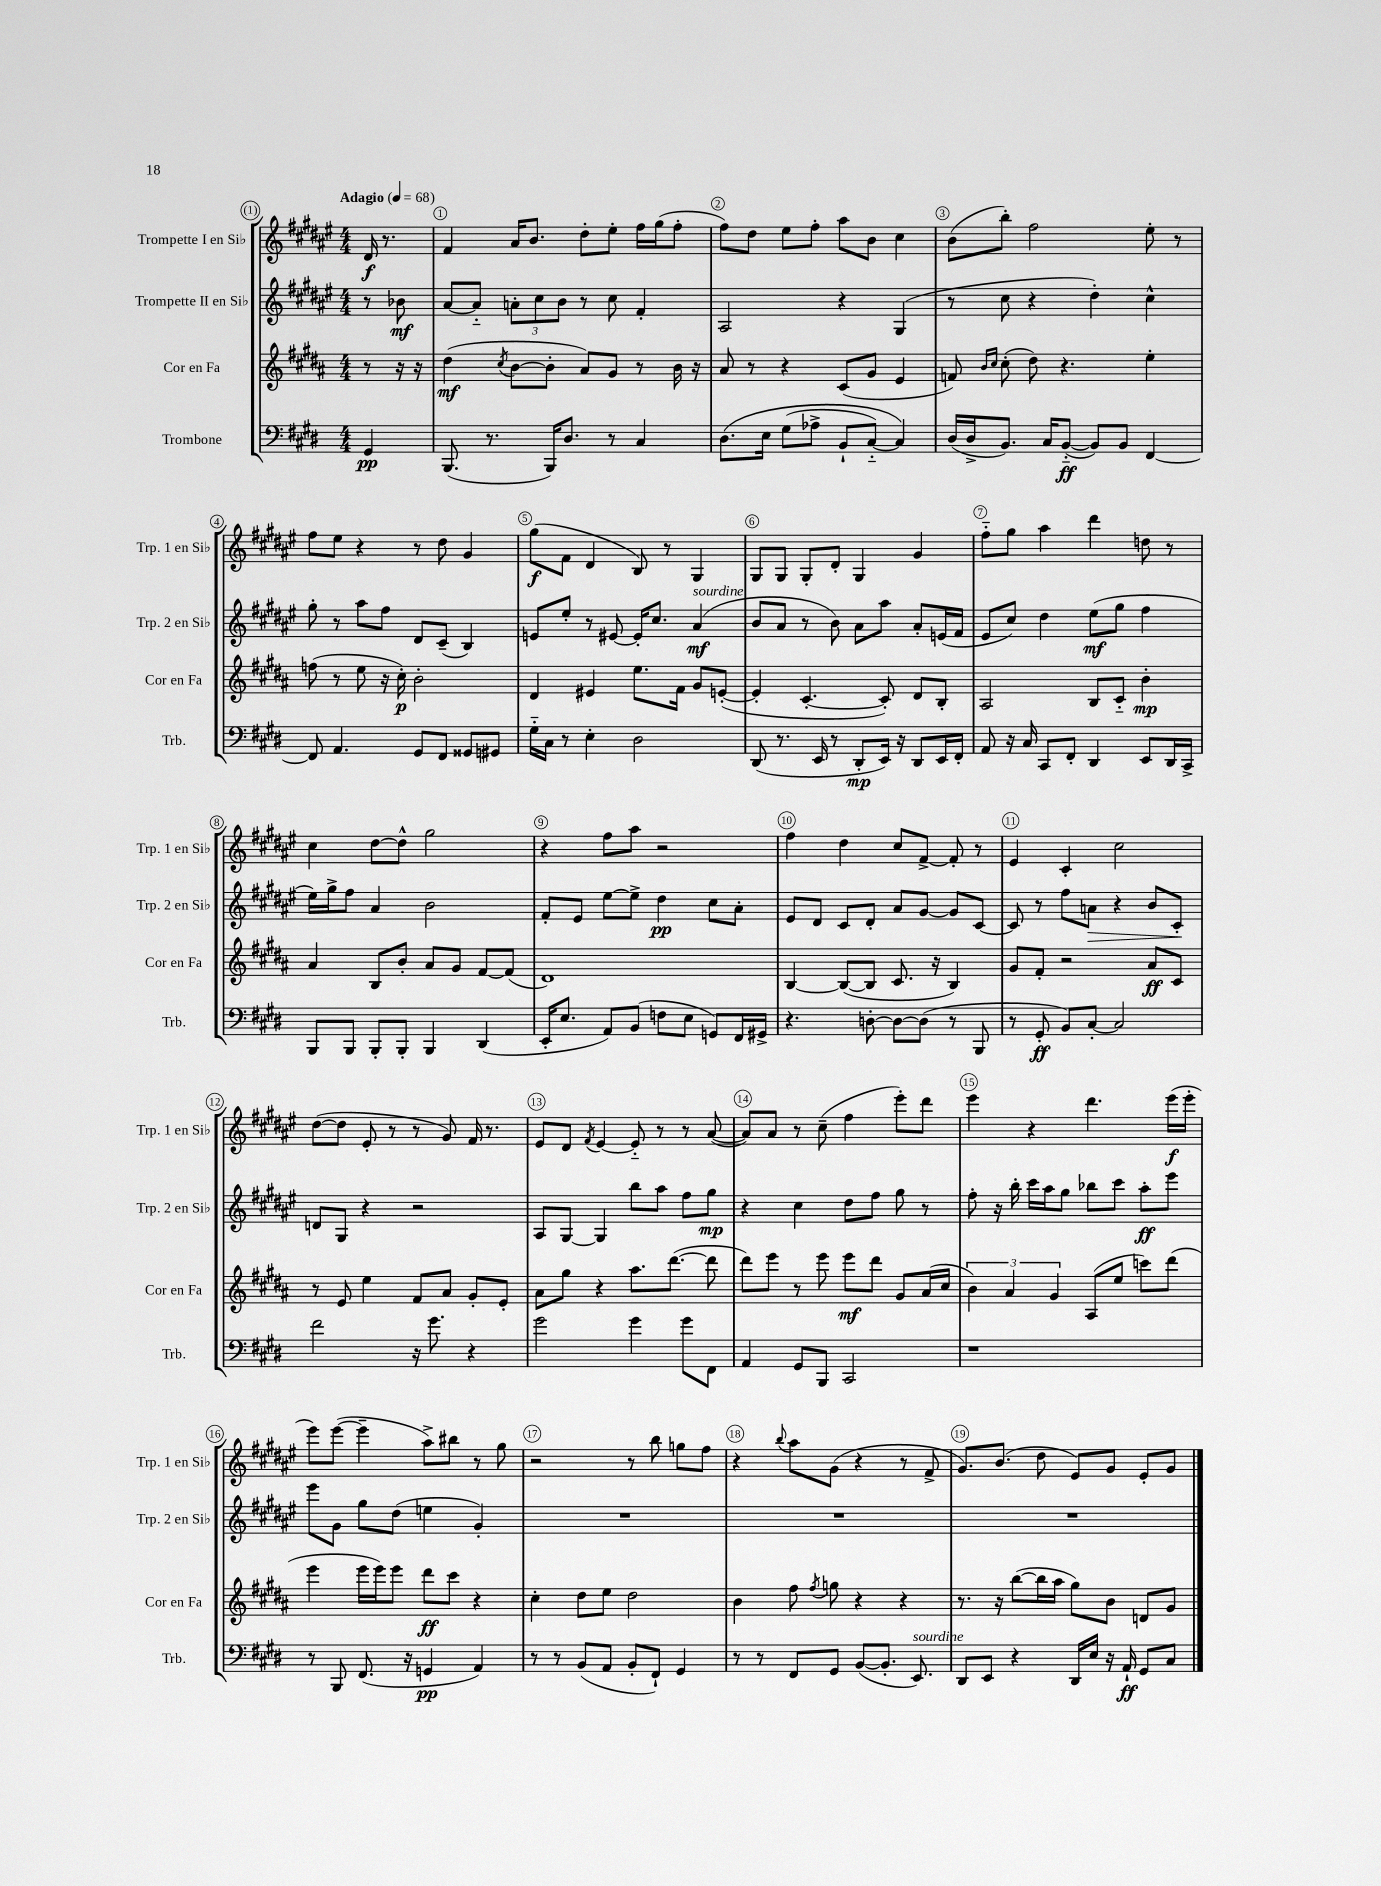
<<
\new StaffGroup <<
\new Staff = "s0" \with { instrumentName = "Trompette I en Sib" shortInstrumentName = "Trp. 1 en Sib" } {
    \clef treble \key fis \major \numericTimeSignature \time 4/4 \partial 4 \tempo "Adagio" 4 = 68
    \autoBeamOff dis'16\f r8. |
    fis'4 ais'16[ b'8.] dis''8[-. eis''8]-. fis''16[ gis''16( fis''8]-. |
    fis''8[) dis''8] eis''8[ fis''8]-. ais''8[ b'8] cis''4 |
    b'8[( b''8]-.) fis''2 eis''8-. r8 |
    fis''8[ eis''8] r4 r8 dis''8 gis'4 |
    gis''8[\f( fis'8] dis'4 b8) r8 gis4 |
    gis8[ gis8] gis8[-. dis'8]-. gis4 gis'4 |
    fis''8[-_ gis''8] ais''4 dis'''4 d''8 r8 |
    cis''4 dis''8[~ dis''8]-^ gis''2 |
    r4 fis''8[ ais''8] r2 |
    fis''4 dis''4 cis''8[ fis'8]~-> fis'8-. r8 |
    eis'4 cis'4-. cis''2 |
    dis''8[~( dis''8] eis'8-. r8 r8 gis'8) fis'16 r8. |
    eis'8[ dis'8] \acciaccatura { fis'8 } eis'4~ eis'8-_ r8 r8 ais'8~( |
    ais'8[) ais'8] r8 cis''8--( fis''4 eis'''8[-.) dis'''8] |
    eis'''4 r4 dis'''4. eis'''16[\f( eis'''16]-. |
    eis'''8[) eis'''8]~( eis'''4-- ais''8[->) bis''8] r8 gis''8 |
    r2 r8 b''8 g''8[ fis''8] |
    r4 \appoggiatura { b''8 } ais''8[ gis'8]( r4 r8 fis'8-> |
    gis'8.[) b'8.]( dis''8 eis'8[) gis'8] eis'8[-. gis'8] \bar "|." |
}
\new Staff = "s1" \with { instrumentName = "Trompette II en Sib" shortInstrumentName = "Trp. 2 en Sib" } {
    \clef treble \key fis \major \numericTimeSignature \time 4/4 \partial 4
    \autoBeamOff r8 bes'8\mf |
    ais'8[~ ais'8]-_ \tuplet 3/2 { a'8[-. cis''8 b'8] } r8 cis''8 fis'4-. |
    ais2 r4 gis4( |
    r8 cis''8 r4 dis''4-.) cis''4-^ |
    gis''8-. r8 ais''8[ fis''8] dis'8[ cis'8]--( b4) |
    e'8[ eis''8]-. r8 eis'8~ eis'16[-. cis''8.] ais'4\mf^\markup { \italic "sourdine" }( |
    b'8[ ais'8] r8 b'8) ais'8[ ais''8] ais'8[-. e'16( fis'16] |
    eis'8[ cis''8]) dis''4 eis''8[\mf( gis''8] fis''4 |
    eis''16[) gis''16-> fis''8] ais'4 b'2 |
    fis'8[-. eis'8] eis''8[~ eis''8]-> dis''4\pp cis''8[ ais'8]-. |
    eis'8[ dis'8] cis'8[ dis'8]-. ais'8[ gis'8]~ gis'8[ cis'8]~ |
    cis'8 r8 fis''8[ a'8]\> r4 b'8[ cis'8]-.\! |
    d'8[ gis8] r4 r2 |
    ais8[ gis8]~ gis4 b''8[ ais''8] fis''8[ gis''8]\mp |
    r4 cis''4 dis''8[ fis''8] gis''8 r8 |
    fis''8-. r16 b''16-. cis'''16[ ais''16 gis''8] bes''8[ cis'''8] ais''8[-.\ff eis'''8] |
    eis'''8[ gis'8] gis''8[ dis''8]( e''4 gis'4-.) |
    R1 |
    R1 |
    R1 \bar "|." |
}
\new Staff = "s2" \with { instrumentName = "Cor en Fa" shortInstrumentName = "Cor en Fa" } {
    \clef treble \key b \major \numericTimeSignature \time 4/4 \partial 4
    \autoBeamOff r8 r16 r16 |
    dis''4\mf( \acciaccatura { cis''8 } b'8[~ b'8]-. ais'8[) gis'8] r8 b'16 r16 |
    ais'8 r8 r4 cis'8[( gis'8] e'4 |
    f'8) \grace { b'16[ cis''16] } cis''8-.( dis''8) r4. e''4-. |
    f''8( r8 e''8 r16 cis''16-.\p) b'2-. |
    dis'4 eis'4 e''8.[ fis'16] gis'8[ e'8]~-.( |
    e'4-. cis'4.~-. cis'8-.) dis'8[ b8]-. |
    ais2 b8[ cis'8]-_ b'4-.\mp |
    ais'4 b8[ b'8]-. ais'8[ gis'8] fis'8[~ fis'8]( |
    dis'1) |
    b4~ b8[~( b8] cis'8. r16 b4) |
    gis'8[ fis'8]-. r2 ais'8[\ff cis'8] |
    r8 e'8 e''4 fis'8[ ais'8] gis'8[-. e'8]-. |
    ais'8[ gis''8] r4 ais''8.[ dis'''8.]~( dis'''8 |
    dis'''8[) e'''8] r8 e'''8 e'''8[\mf dis'''8] gis'8[ ais'16( cis''16] |
    \tuplet 3/2 { b'4) ais'4 gis'4 } ais8[( e''8] c'''8[) dis'''8]( |
    e'''4 e'''16[ e'''16) e'''8] dis'''8[\ff cis'''8] r4 |
    cis''4-. dis''8[ e''8] dis''2 |
    b'4 fis''8 \acciaccatura { fis''8 } g''8 r4 r4 |
    r8. r16 b''8[~( b''16 ais''16] gis''8[) b'8] d'8[ gis'8] \bar "|." |
}
\new Staff = "s3" \with { instrumentName = "Trombone" shortInstrumentName = "Trb." } {
    \clef bass \key e \major \numericTimeSignature \time 4/4 \partial 4
    \autoBeamOff gis,4\pp |
    b,,8.( r8. b,,16[) dis8.] r8 cis4 |
    dis8.[\( e16] gis8[( aes8]-> b,8[-! cis8]~-_) cis4\) |
    dis16[( dis16-> b,8.]) cis16[ b,8]~-_\ff( b,8[) b,8] fis,4~ |
    fis,8 a,4. gis,8[ fis,8] gisis,8[ gis,8] |
    gis16[-_ cis16] r8 e4-. dis2 |
    dis,8( r8. e,16 r8 dis,8[-.\mp e,16]) r16 dis,8[ e,16 fis,16]-. |
    a,8 r16 cis16 cis,8[ fis,8]-. dis,4 e,8[ dis,16 cis,16]-> |
    b,,8[ b,,8] b,,8[-. b,,8]-. b,,4 dis,4( |
    e,16[-. e8.] a,8[) b,8]( f8[ e8] g,8[) fis,16 gis,16]-> |
    r4. d8~-. d8[~ d8]( r8 b,,8 |
    r8 gis,8-.\ff b,8[) cis8]~-. cis2 |
    fis'2 r16 gis'8. r4 |
    gis'2 gis'4 gis'8[ fis,8] |
    a,4 gis,8[ b,,8] cis,2 |
    r1 |
    r8 b,,8 fis,8.( r16 g,4\pp a,4) |
    r8 r8 b,8[( a,8] b,8[-. fis,8]-!) gis,4 |
    r8 r8 fis,8[ gis,8] b,8[~( b,8.]-. e,8.^\markup { \italic "sourdine" }) |
    dis,8[ e,8] r4 dis,16[ e16] r16 a,16-!\ff gis,8[ cis8] \bar "|." |
}
>>
>>
\layout { \context { \Score \override BarNumber.break-visibility = ##(#f #t #t) barNumberVisibility = #all-bar-numbers-visible \override BarNumber.stencil = #(make-stencil-circler 0.1 0.3 ly:text-interface::print) } }
